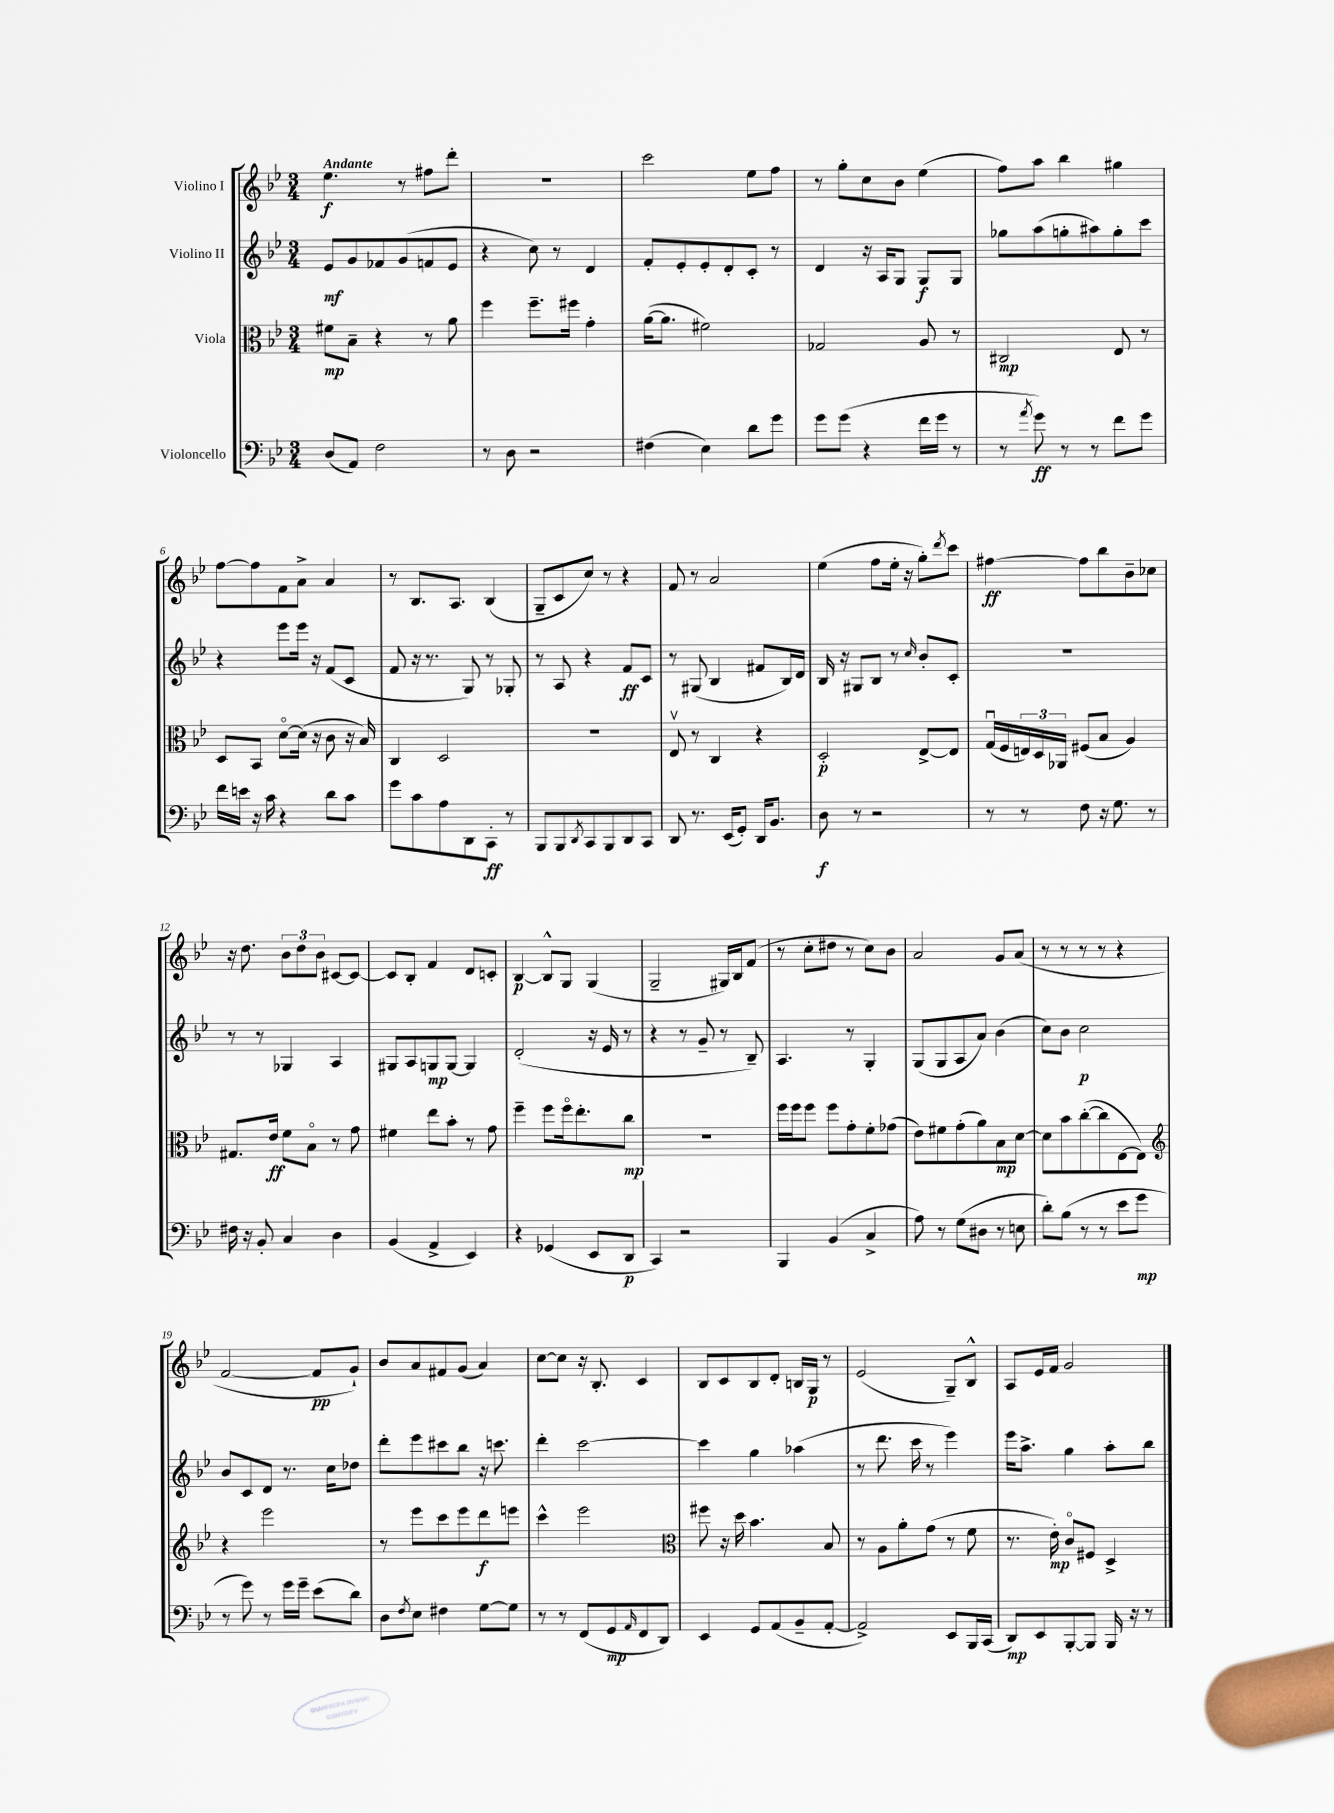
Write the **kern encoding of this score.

**kern	**kern	**kern	**kern
*staff4	*staff3	*staff2	*staff1
*clefF4	*clefC3	*clefG2	*clefG2
*k[b-e-]	*k[b-e-]	*k[b-e-]	*k[b-e-]
*M3/4	*M3/4	*M3/4	*M3/4
(8D/L	8f#\L	8e-/L	4.ee-\
8AA/J)	8B-~\J	8g/	.
2F\	4r	8f-/	.
.	.	(8g/	8r
.	8r	8f/	8ff#\L
.	8a\	8e-/J	8ddd'\J
=	=	=	=
8r	4ff\	4r	2.r
8D\	.	.	.
2r	8.ff~\L	8cc\)	.
.	.	8r	.
.	16ff#\Jk	.	.
.	4g'\	4d/	.
=	=	=	=
(4F#\	([16a\LK	8f'/L	2ccc\
.	8.a\]J	.	.
.	.	8e-'/	.
4E-\)	2f#\)	8e-'/	.
.	.	8d'/	.
8d\L	.	8c'/J	8ee-\L
8g\J	.	8r	8ff\J
=	=	=	=
8g\L	2G-/	4d/	8r
(8g\J	.	.	8gg'\L
4r	.	16r	8cc\
.	.	16A/LK	.
.	.	8G/J	8b-\J
16f\LL	8A/	8G/L	(4ee-\
16g\JJ	.	.	.
8r	8r	8G/J	.
=	=	=	=
8r	2C#/	8gg-\L	8ff\L)
8qa/	.	.	.
8g\)	.	(8aa\	8aa\J
8r	.	8gg'\	4bb-\
8r	.	8aa#\)	.
8f\L	8E-/	8gg'\	4gg#\
8g\J	8r	8ccc\J	.
=	=	=	=
16f\LL	8D/L	4r	[8ff\L
16e\JJ	.	.	.
16r	8BB-/J	.	8ff\]
16c\	.	.	.
4r	[8do\L	8eee-\L	8f\
.	(16d\]Jk	16eee-\Jk	8a^\J
.	16r	16r	.
8d\L	8c\	(8f/L	4a/
8c\J	16r	8c/J	.
.	16B-/)	.	.
=	=	=	=
8g\L	4C/	8f/	8r
8c\	.	16r	8.B-/L
.	.	8.r	.
8A\	2D/	.	.
.	.	.	8.A/J
8DD\	.	8G/)	.
8CC'\J	.	8r	(4B-/
8r	.	8G-'/	.
=	=	=	=
8BBB-/L	2.r	8r	8G~/L
8BBB-/	.	8A/	8c/
8qDD/	.	.	.
8CC/	.	4r	8cc/J)
8BBB-/	.	.	8r
8DD/	.	8f/L	4r
8CC/J	.	8c/J	.
=	=	=	=
8DD/	8E-v/	8r	8f/
8.r	8r	(8G#/	8r
.	4C/	4B-/	2a/
(16EE-/LK	.	.	.
8GG'/J)	.	.	.
16DD/LK	4r	8f#/L	.
8.BB-/J	.	.	.
.	.	16B-/L)	.
.	.	16d/JJ	.
=	=	=	=
8D\	2D'/	16B-/	(4ee-\
.	.	16r	.
8r	.	8G#/L	.
2r	.	8B-/J	8ff\L
.	.	8r	16ee-'\Jk
.	.	.	16r
.	.	16qqcc/	.
.	[8E-^/L	8b-'/L	8gg'\L)
.	.	.	8qddd/
.	8E-/]J	8c'/J	8ccc\J
=	=	=	=
8r	(16Gu/LL	2.r	[4ff#\
.	16F/	.	.
8r	24E/)	.	.
.	24D/	.	.
.	24AA-/JJ	.	.
8F\	(8F#/L	.	8ff#\]L
16r	8B-/J	.	8bb-\
8.G\	.	.	.
.	4A/)	.	8b-~\
8r	.	.	8cc-\J
=	=	=	=
16F#\	8.G#/L	8r	16r
16r	.	.	8.dd\
8BB-'/	.	8r	.
.	16e-/Jk	.	.
4C/	8f\L	4G-/	12b-\L
.	.	.	12dd\
.	8B-o\J	.	.
.	.	.	12b-\J
4D\	8r	4A/	[8c#/L
.	8g\	.	8c#/_J
=	=	=	=
(4BB-/	4f#\	8G#/L	8c#/]L
.	.	8A/	8B-'/J
4AA^/	8ee-\L	8G/	4f/
.	8b-'\J	[8G/J	.
4EE-/)	8r	4G/]	8d/L
.	8g\	.	8c'/J
=	=	=	=
4r	4ff~\	(2d'/	[4B-/
(4GG-/	8ff\L	.	8B-^^/]L
.	16ffo\k	.	8G/J
.	8.ee-'\	.	.
8EE-/L	.	16r	(4G/
.	.	16e-/	.
8DD/J	8cc\J	8r	.
=	=	=	=
4CC/)	2.r	4r	2G~/
2r	.	8r	.
.	.	8g~/	.
.	.	8r	16G#/LL)
.	.	.	16B-/J
.	.	8B-~/)	(8f/J
=	=	=	=
4BBB-/	16ff\LL	4.A/	8r
.	16ff\J	.	.
.	8ff\J	.	8cc'\L
(4BB-/	8ff\L	.	8dd#\J
.	8g'\	8r	8r
4C^/	8f'\	4G'/	8cc\L)
.	(8g-\J	.	8b-\J
=	=	=	=
8A\)	8e-\L)	(8G/L	2a/
8r	8f#\	8G/	.
(8G\L	(8g'\	8A/	.
8D#\J	8a\)	8a/J)	.
8r	8B-\	(4b-\	8g/L
8E\	[8d\J	.	(8a/J
=	=	=	=
8d'\L)	8d\]L	8cc\L)	8r
(8B-\J	8b-\	8b-\J	8r
8r	([8cc'\	2cc\	8r
8r	8cc\]	.	8r
8e-\L	[8E-\	.	4r
8g\J	8E-\]J)	.	.
=	=	=	=
*	*clefG2	*	*
8r	4r	8b-/L	[2f/
8g\)	.	8c/	.
8r	2eee-\	8d/J	.
16g\LL	.	8.r	.
16g~\JJ	.	.	.
(8e-\L	.	.	8f/]L
.	.	16cc\LK	.
8d\J)	.	8dd-\J	8g`/J)
=	=	=	=
8D\L	8r	8ddd'\L	8b-/L
8qF/	.	.	.
8E-\J	8eee-\L	8eee-\	8a/
4F#\	8ccc\	8ccc#\	8f#/
.	8eee-\	8bb-\J	(8g/J
[8G\L	8ddd\	16r	4a/)
.	.	8.ccc\	.
8G\]J	8eee\J	.	.
=	=	=	=
8r	4ccc^^\	4ddd'\	[8cc\L
8r	.	.	8cc\]J
(8FF/L	2eee-\	[2ccc\	16r
.	.	.	8.B-'/
8GG/	.	.	.
16qqAA/	.	.	.
8FF/	.	.	4c/
8DD/J)	.	.	.
=	=	=	=
*	*clefC3	*	*
4EE-/	8ff#\	4ccc\]	8B-/L
.	16r	.	8c/
.	16dd\	.	.
8GG/L	4.b-\	4gg\	8B-/
(8AA/	.	.	8d'/J
8BB-~/	.	(4aa-\	16B/LL
.	.	.	16G/JJ
[8AA'/J	8B-/	.	8r
=	=	=	=
2AA^/])	8r	8r	(2e-/
.	8A\L	8.ddd\	.
.	8a'\	.	.
.	.	16ccc\	.
.	(8g\J	8r	.
8EE-/L	8r	4eee-\)	8G~/L)
16BBB-/L	8f\	.	8B-^^/J
(16CC/JJ	.	.	.
=	=	=	=
8DD/L)	8.r	16eee-\LK	8A/L
.	.	8.aa^\J	.
8EE-/	.	.	16e-/L
.	16e-'\)	.	16f/JJ
[8BBB-'/	8co/L	4gg\	2g/
8BBB-/]J	8F#/J	.	.
16BBB-/	4D^/	8aa'\L	.
16r	.	.	.
8r	.	8bb-\J	.
==	==	==	==
*-	*-	*-	*-
